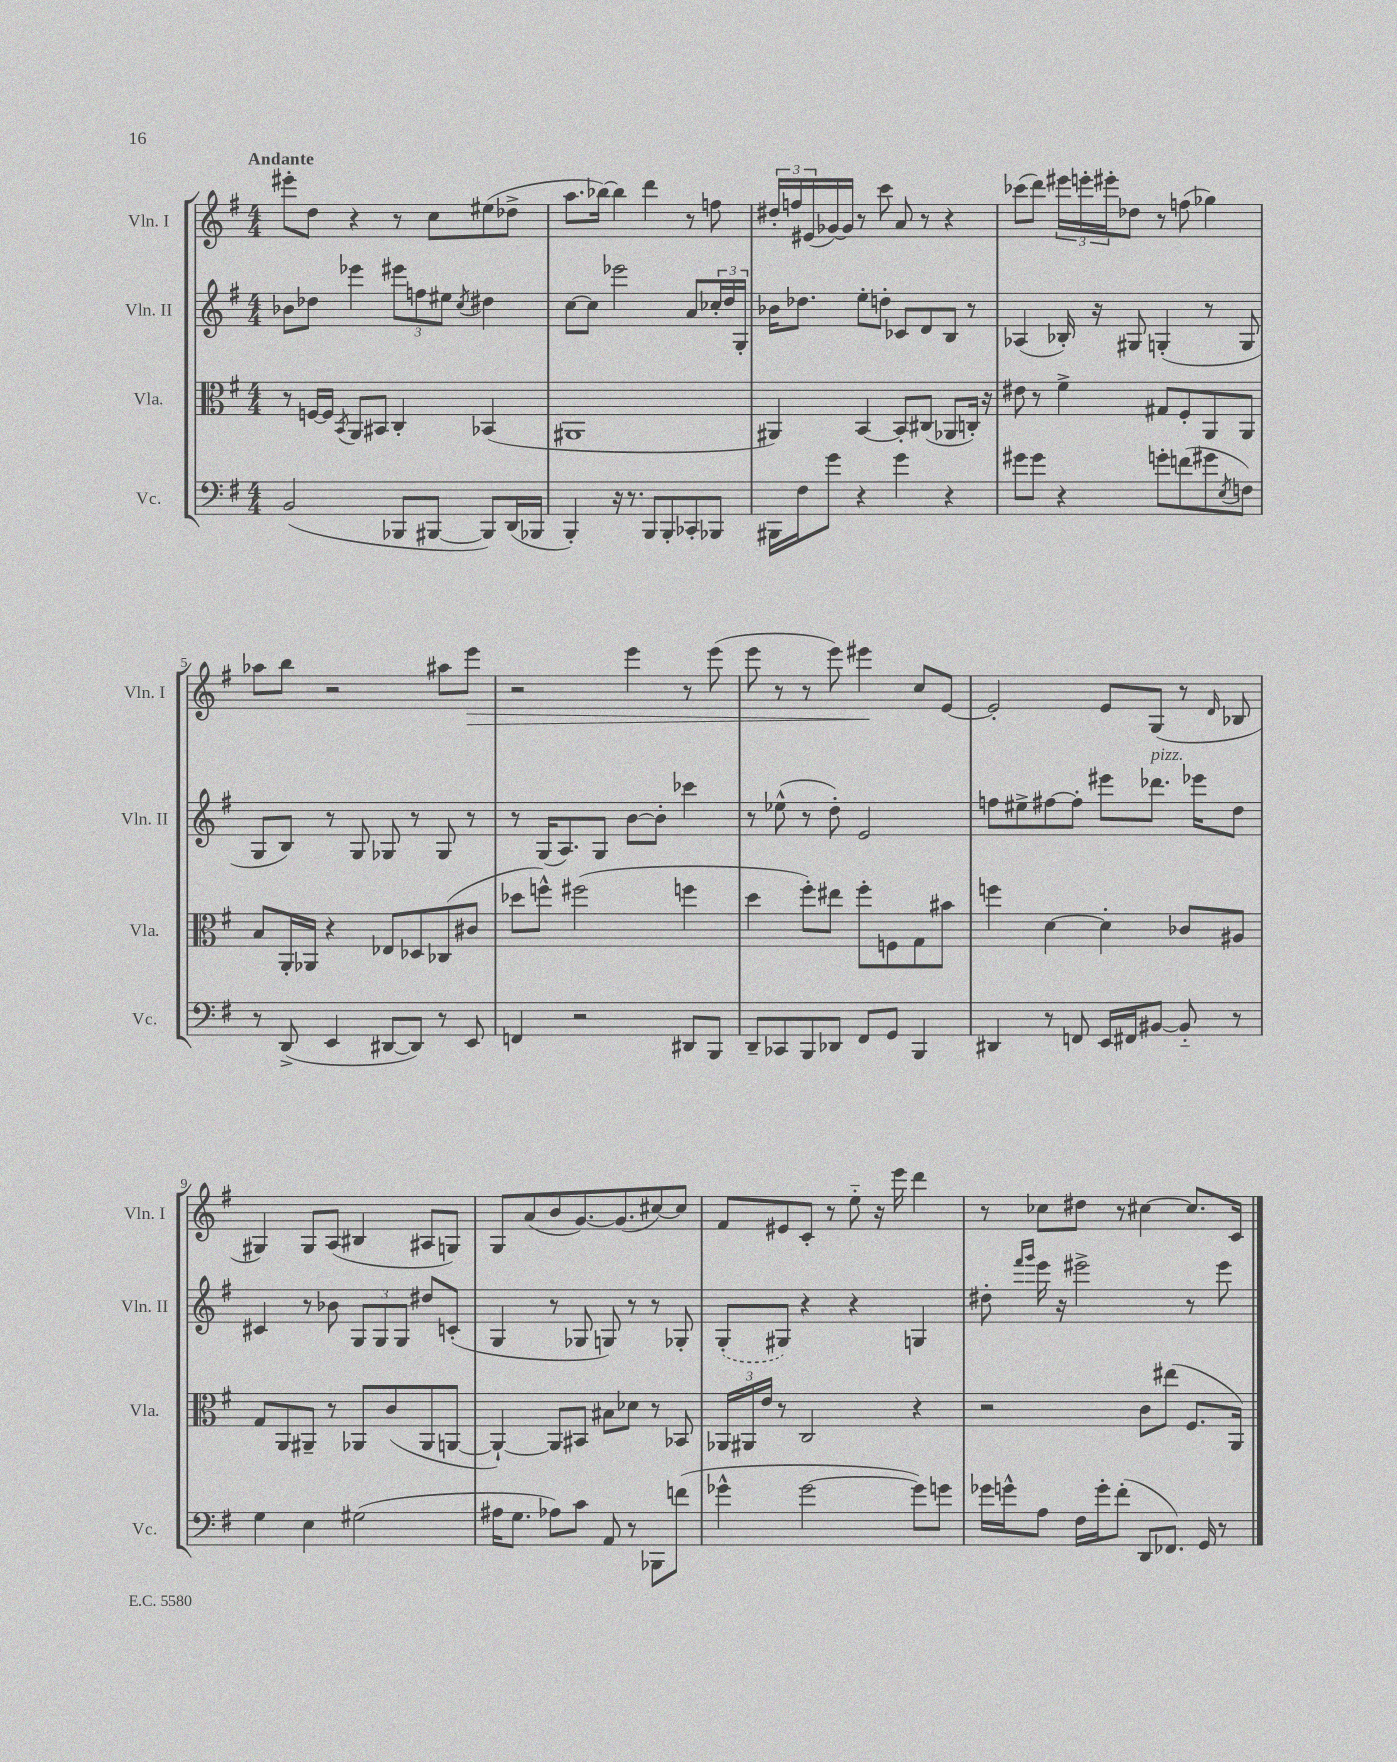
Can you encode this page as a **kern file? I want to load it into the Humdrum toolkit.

**kern	**kern	**kern	**kern	**dynam
*part4	*part3	*part2	*part1	*part1
*staff4	*staff3	*staff2	*staff1	*staff1
*I"Vc.	*I"Vla.	*I"Vln. II	*I"Vln. I	*
*I'Vc.	*I'Vla.	*I'Vln. II	*I'Vln. I	*
*clefF4	*clefC3	*clefG2	*clefG2	*
*k[f#]	*k[f#]	*k[f#]	*k[f#]	*
*M4/4	*M4/4	*M4/4	*M4/4	*
=1	=1	=1	=1	=1
!	!	!	!LO:TX:a:B:t=Andante	!
(2BB/	8r	8b-X\L	8eee#X'\L	.
.	[16Fn/LL	8dd-X\J	8dd\J	.
.	16F/JJ]	.	.	.
.	8qBB/	.	.	.
.	8AA/L	4eee-X\	4r	.
.	8BB#X/J	.	.	.
8BBB-X/L	4C'/	12eee#X\L	8r	.
.	.	12ffn\	.	.
[8BBB#X/J	.	.	8cc\L	.
.	.	12ee#X\J	.	.
.	.	8qcc/	.	.
8BBB#/L])	(4BB-X/	4dd#X\	(8ee#X\	.
(16DD/L	.	.	8dd-X^\J	.
16BBB-X/JJ	.	.	.	.
=2	=2	=2	=2	=2
4BBB'/)	1AA#X	[8cc\L	8.aa\L	.
.	.	8cc\J]	.	.
.	.	.	[16bb-X\Jk)	.
16r	.	2eee-X\	4bb-\]	.
8.r	.	.	.	.
8BBB/L	.	.	4ddd\	.
8BBB'/	.	.	.	.
8CC-X'/	.	8a/L	8r	.
8BBB-X/J	.	24cc-X'/L	8ffn\	.
.	.	24dd/	.	.
.	.	24G'/JJ	.	.
=3	=3	=3	=3	=3
16BBB#X\LL	4AA#X/)	16b-X\KL	24dd#X'/LL	.
.	.	.	24ffn/	.
16F#\J	.	8.dd-X\J	.	.
.	.	.	(24e#X/	.
8g\J	.	.	[16g-X/)	.
.	.	.	16g-/JJ]	.
4r	[4BB/	8ee'\L	8r	.
.	.	8ddn'\J	8ccc\	.
4g\	8BB'/L]	8c-X/L	8a/	.
.	(8C#X/J	8d/	8r	.
4r	8AA-X/L	8B/J	4r	.
.	16Cn'/Jk)	8r	.	.
.	16r	.	.	.
=4	=4	=4	=4	=4
8g#X\L	8e#X\	(4A-X/	(8ccc-X\L	.
8g#\J	8r	.	8ddd\J)	.
4r	4f#^\	16B-X'/)	24eee#X\LL	.
.	.	.	24eeen'\	.
.	.	16r	.	.
.	.	.	24eee#X'\J	.
.	.	8G#X/	8dd-X\J	.
8gn'\L	8G#X/L	(4Gn'/	8r	.
(8fn\	8F#'/	.	(8ffn\	.
8g#X\	8AA/	8r	4gg-X\)	.
8qE/	.	.	.	.
8Fn\J)	8AA/J	8G/	.	.
!!LO:LB:g=z
=5	=5	=5	=5	=5
8r	8B/L	8G/L	8aa-X\L	.
(8DD^/	16AA'/L	8B/J)	8bb\J	.
.	16AA-X/JJ	.	.	.
4EE/	4r	8r	2r	.
.	.	8G/	.	.
[8DD#X/L	8E-X/L	8G-X/	.	.
8DD#/J])	8D-X/	8r	.	.
8r	(8C-X/	8G-/	8aa#X\L	.
!	!	!	!	!LO:HP:b
8EE/	8c#X/J	8r	8eee\J	>
=6	=6	=6	=6	=6
4FFn/	8dd-X\L	8r	2r	.
.	8ffn^^\J)	(16G/KL	.	.
.	.	8.A/)	.	.
2r	(2ff#X\	.	.	.
.	.	8G/J	.	.
.	.	[8b\L	4eee\	.
.	.	8b'\J]	.	.
8DD#X/L	4ffn\	4ccc-X\	8r	.
8BBB/J	.	.	(8eee\	.
=7	=7	=7	=7	=7
8DD~/L	4dd\	8r	8eee\	.
8CC-X/	.	(8ee-X^^\	8r	.
8BBB/	8ff#'\L)	8r	8r	.
8DD-X/J	8ee#X\J	8dd'\)	8eee\)	.
8FF#/L	8ff#'\L	2e/	4eee#X\	.
8GG/J	8Fn\	.	.	.
4BBB/	8G\	.	8cc/L	]
.	8b#X\J	.	[8e/J	.
=8	=8	=8	=8	=8
4DD#X/	4ffn\	8ffn\L	2e'/]	.
.	.	8ee#X^\	.	.
8r	[4d\	[8ff#X\	.	.
8FFn/	.	8ff#'\J]	.	.
16EE/LL	4d'\]	8eee#X\L	8e/L	.
16FF#X/J	.	.	.	.
!	!	!LO:TX:a:i:t=pizz.	!	!
[8BB#X/J	.	8.ddd-X\J	(8G/J	.
8BB#/]	8c-X/L	.	8r	.
.	.	16eee-X\KL	.	.
.	.	.	16qqd/	.
8r	8A#X/J	8dd\J	8B-X/	.
!!LO:LB:g=z
=9	=9	=9	=9	=9
4G\	8G/L	4c#X/	4G#X/)	.
.	8AA/	.	.	.
4E\	8AA#X~/J	8r	8G#/L	.
.	8r	8b-X\	(8A/J	.
(2G#X\	8AA-X/L	12G/L	4B#X/	.
.	.	12G/	.	.
.	(8c/	.	.	.
.	.	12G/J	.	.
.	8AA-/	8dd#X/L	8A#X/L	.
.	[8AAn/J	(8cn'/J	8Gn/J)	.
=10	=10	=10	=10	=10
16A#X\KL	4AA`/_)	4G/	8G/L	.
8.G\J	.	.	.	.
.	.	.	(8a/	.
8A-X\L)	8AA/L]	8r	8b/	.
8c\J	8BB#X/J	8G-X/	[8.g/)	.
8AA/	8B#X\L	8Gn/)	.	.
.	.	.	(8.g/]	.
8r	8d-X\J	8r	.	.
8BBB-X\L	8r	8r	[8cc#X/)	.
(8fn\J	8BB-X/	8G-X'/	8cc#/J]	.
=11	=11	=11	=11	=11
4g-X^^\	24AA-X/LL	(8G'/L	8f#/L	.
.	24AA#X/	.	.	.
.	24e/JJ	.	.	.
.	8r	8G#X/J)	8e#X/	.
[2g-\	2C/	4r	8c'/J	.
.	.	.	8r	.
.	.	4r	8ee\	.
.	.	.	16r	.
.	.	.	16eee\	.
8g-\L])	4r	4Gn/	4ddd\	.
8gn\J	.	.	.	.
=12	=12	=12	=12	=12
16g-X\LL	2r	8dd#X'\	8r	.
16gn^^\J	.	.	.	.
.	.	16qqfff#/LL	.	.
.	.	16qqggg/JJ	.	.
8A\J	.	16eee\	8cc-X\L	.
.	.	16r	.	.
16F#\LL	.	2eee#X^\	8dd#X\J	.
16g'\J	.	.	.	.
(8f#'\J	.	.	8r	.
8DD/L	8c\L	.	[4cc#X\	.
8.FF-X/J)	(8ee#X\J	.	.	.
.	8.F#/L	8r	8.cc#/L]	.
16GG/	.	.	.	.
8r	.	8eee#\	.	.
.	16AA/Jk)	.	16c/Jk	.
==	==	==	==	==
*-	*-	*-	*-	*-
